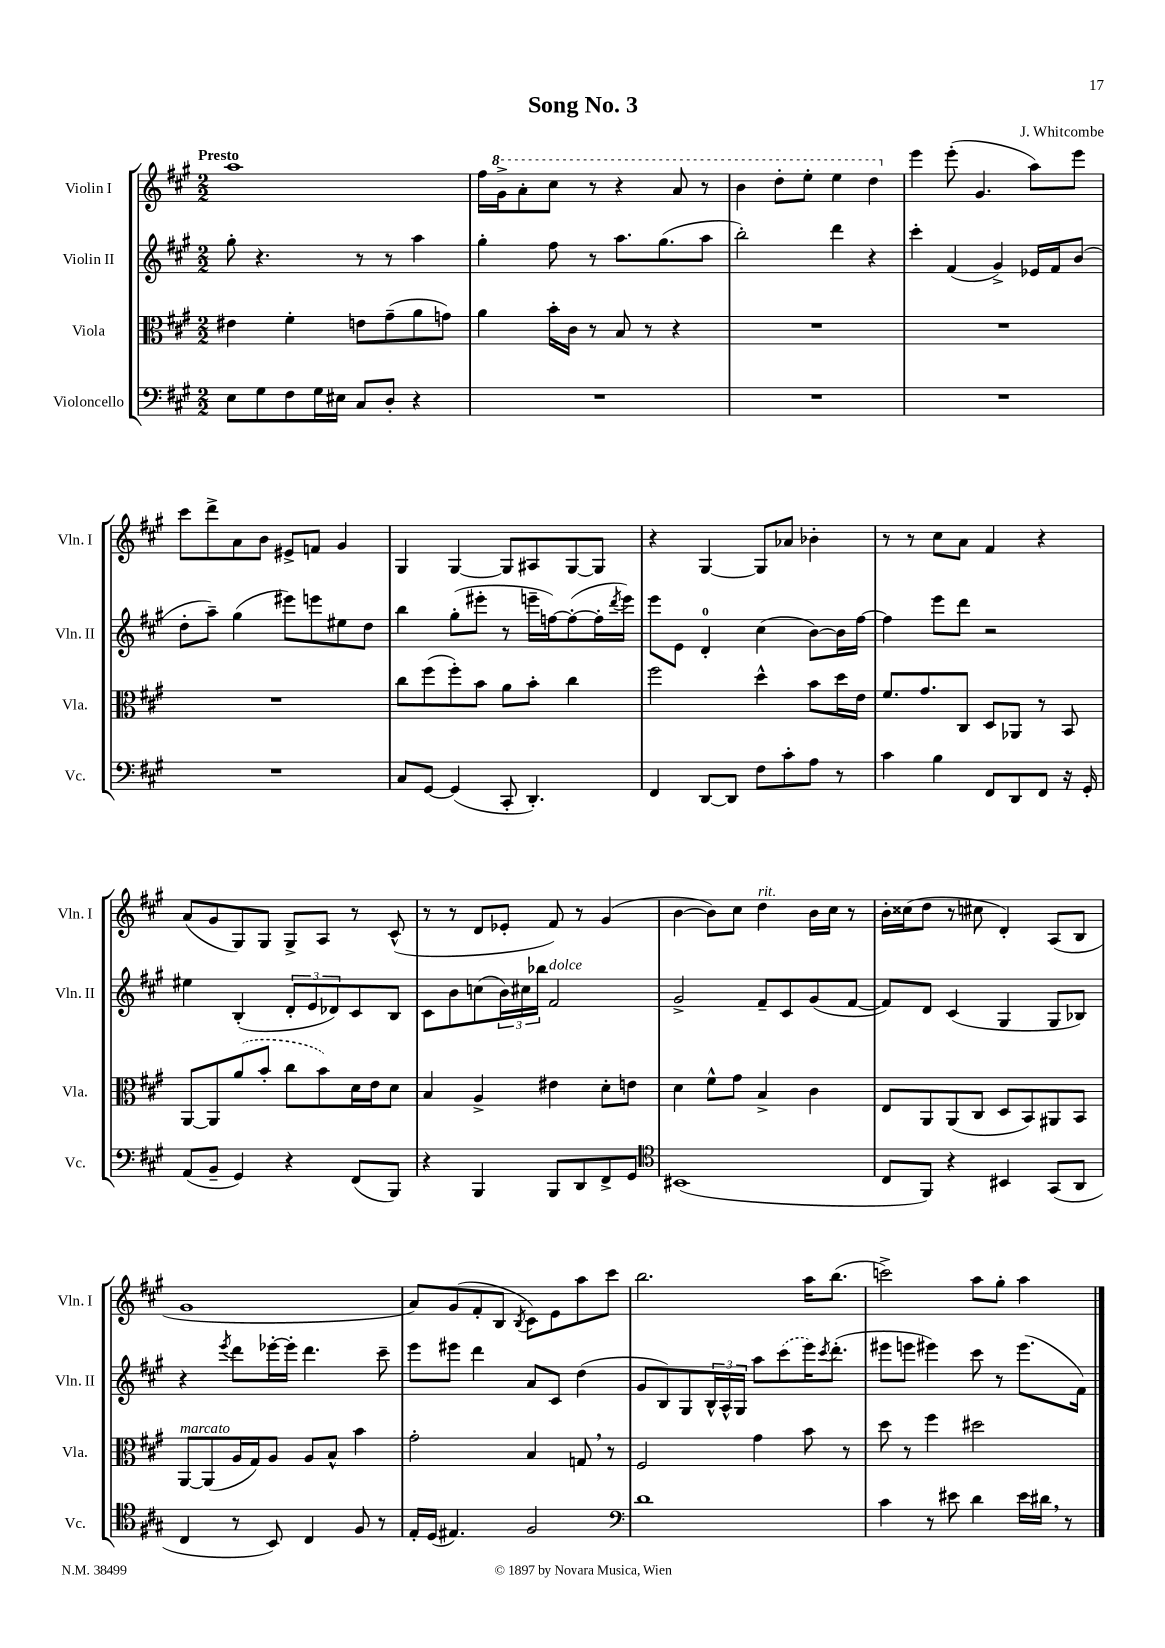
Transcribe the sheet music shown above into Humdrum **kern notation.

**kern	**kern	**kern	**kern
*part4	*part3	*part2	*part1
*staff4	*staff3	*staff2	*staff1
*I"Violoncello	*I"Viola	*I"Violin II	*I"Violin I
*I'Vc.	*I'Vla.	*I'Vln. II	*I'Vln. I
*clefF4	*clefC3	*clefG2	*clefG2
*k[f#c#g#]	*k[f#c#g#]	*k[f#c#g#]	*k[f#c#g#]
*M2/2	*M2/2	*M2/2	*M2/2
=1	=1	=1	=1
!	!	!	!LO:TX:a:B:t=Presto
8E\L	4e#X\	8gg#'\	1aa
8G#\	.	4.r	.
8F#\	4f#'\	.	.
16G#\L	.	.	.
16E#X\JJ	.	.	.
8C#/L	8en\L	8r	.
8D'/J	(8g#~\	8r	.
4r	8a\	4aa\	.
.	8gn\J)	.	.
=2	=2	=2	=2
1r	4a\	4gg#'\	16ff#\LL
*	*	*	*8va
.	.	.	16gg#^\J
.	.	.	8aa'\
.	16b'\LL	8ff#\	8ccc#\J
.	16c#\JJ	.	.
.	8r	8r	8r
.	8B/	8.aa\L	4r
.	8r	.	.
.	.	(8.gg#\	.
.	4r	.	8aa/
.	.	8aa\J	8r
=3	=3	=3	=3
1r	1r	2bb'\)	4bb\
.	.	.	8ddd'\L
.	.	.	8eee'\J
.	.	4ddd\	4eee\
.	.	4r	4ddd\
=4	=4	=4	=4
*	*	*	*X8va
1r	1r	4ccc#'\	4eee\
.	.	(4f#/	(8eee'\
.	.	.	4.g#/
.	.	4g#^/)	.
.	.	16e-X/LL	8aa\L)
.	.	16f#/J	.
.	.	(8b/J	8eee\J
!!LO:LB:g=z
=5	=5	=5	=5
1r	1r	8dd'\L	8ccc#\L
.	.	8aa~\J)	8ddd^\
.	.	(4gg#\	8a\
.	.	.	8b\J
.	.	8eee#X\L)	8e#X^/L
.	.	8eeen\	8fn/J
.	.	8ee#X\	4g#/
.	.	8dd\J	.
=6	=6	=6	=6
8C#/L	8cc#\L	4bb\	4G#/
[8GG#/J	(8ff#\	.	.
(4GG#/]	8ff#'\)	(8gg#'\L	[4G#/
.	8b\J	8eee#X'\J	.
8CC#'/	8a\L	8r	8G#/L]
4.DD'/)	8b'\J	16eeen~\LL	8A#X/
.	.	[16ffn\J)	.
.	4cc#\	(8ff'\_	[8G#/
.	.	16ff'\L]	8G#/J]
.	.	8qddd/	.
.	.	16eee\JJ)	.
=7	=7	=7	=7
4FF#/	2ff#\	8eee\L	4r
.	.	8e\J	.
[8DD/L	.	4d'/	[4G#/
8DD/J]	.	.	.
8F#\L	4dd^^\	(4cc#\	8G#/L]
8c#'\	.	.	8a-X/J
8A\J	8b\L	[8b\L)	4b-X'\
8r	16dd\L	16b\L]	.
.	16e\JJ	[16ff#\JJ	.
=8	=8	=8	=8
4c#\	8.f#/L	4ff#\]	8r
.	.	.	8r
.	8.g#/	.	.
4B\	.	8eee\L	8cc#\L
.	8C#/J	8ddd\J	8a\J
8FF#/L	8D/L	2r	4f#/
8DD/	8AA-X/J	.	.
8FF#/J	8r	.	4r
16r	8BB/	.	.
16GG#'/	.	.	.
!!LO:LB:g=z
=9	=9	=9	=9
(8AA/L	[8AA/L	4ee#X\	(8a/L
8BB~/J	8AA/]	.	8g#/
4GG#/)	(8a/	(4B'/	8G#/)
.	8b'/J	.	8G#/J
4r	8cc#\L	12d'/L	8G#^/L
.	.	12e/	.
.	8b\)	.	8A/J
.	.	12d-X/)	.
(8FF#/L	16d\L	8c#/	8r
.	16e\J	.	.
8BBB/J)	8d\J	8B/J	(8c#^^/
=10	=10	=10	=10
4r	4B/	8c#\L	8r
.	.	8b\	8r
4BBB/	4A^/	(8ccn\	8d/L
.	.	24b\L)	8e-X'/J
.	.	24cc#X\	.
.	.	24bb-X\JJ	.
!	!	!LO:TX:a:i:t=dolce	!
8BBB/L	4e#X\	2f#/	8f#/)
8DD/	.	.	8r
8FF#^/	8d'\L	.	(4g#/
8GG#/J	8en\J	.	.
=11	=11	=11	=11
*clefC4	*	*	*
(1BB#X	4d\	2g#^/	[4b\
.	8f#^^\L	.	8b\L])
.	8g#\J	.	8cc#\J
!	!	!	!LO:TX:a:i:t=rit.
.	4B^/	8f#~/L	4dd\
.	.	8c#/	.
.	4c#\	(8g#/	16b\LL
.	.	.	16cc#\JJ
.	.	[8f#/J	8r
=12	=12	=12	=12
8C#/L	8E/L	8f#/L])	16b'\LL
.	.	.	(16cc##X\J
8FF#/J)	8AA/	8d/J	8dd\J
4r	(8AA/	(4c#/	8r
.	8C#/J	.	8cc#X\
4BB#X/	8D/L	4G#/	4d'/)
.	8BB/)	.	.
(8GG#/L	8AA#X/	8G#/L	(8A/L
8AA/J	8BB/J	8B-X/J)	8B/J
!!LO:LB:g=z
=13	=13	=13	=13
!	!LO:TX:a:i:t=marcato	!	!
4C#/	[8AA/L	4r	1g#
.	(8AA/]	.	.
.	.	8qeee/	.
8r	16A/L	8ddd\L	.
.	16G#/J)	.	.
8BB/)	8A/J	[16eee-X'\L	.
.	.	16eee-'\JJ]	.
4C#/	8A/L	4.ddd\	.
.	8B^^/J	.	.
8F#/	4b\	.	.
8r	.	8ccc#~\	.
=14	=14	=14	=14
16E'/LL	2g#'\	8eee\L	8a/L)
(16D/JJ	.	.	.
4.E#X/)	.	8eee#X\J	(8g#/
.	.	4ddd\	8f#'/
.	.	.	8B/J
.	.	.	8qB/
2F#/	4B/	8a/L	8c#\L)
.	.	8c#/J	8e\
.	8Gn,/	(4dd\	8aa\
.	8r	.	8ccc#\J
=15	=15	=15	=15
*clefF4	*	*	*
1d	2F#/	8g#/L	2.bb\
.	.	8B/)	.
.	.	8G#/	.
.	.	24B^^/L	.
.	.	24A^^/	.
.	.	24G#/JJ	.
.	4g#\	8aa\L	.
.	.	(8ccc#\	.
.	8b\	16eee\K)	16aa\KL
.	.	8qccc#/	.
.	.	(8.ddd'\J	(8.bb\J
.	8r	.	.
=16	=16	=16	=16
4c#\	8dd\	8eee#X\L	2cccn^\)
.	8r	8eeen\J	.
8r	4ff#\	4eee#X\)	.
8e#X\	.	.	.
4d\	2dd#X\	8ccc#\	8aa\L
.	.	8r	8gg#'\J
16e#\LL	.	(8.eee#\L	4aa\
16d#X,\JJ	.	.	.
8r	.	.	.
.	.	16f#\Jk)	.
==	==	==	==
*-	*-	*-	*-
